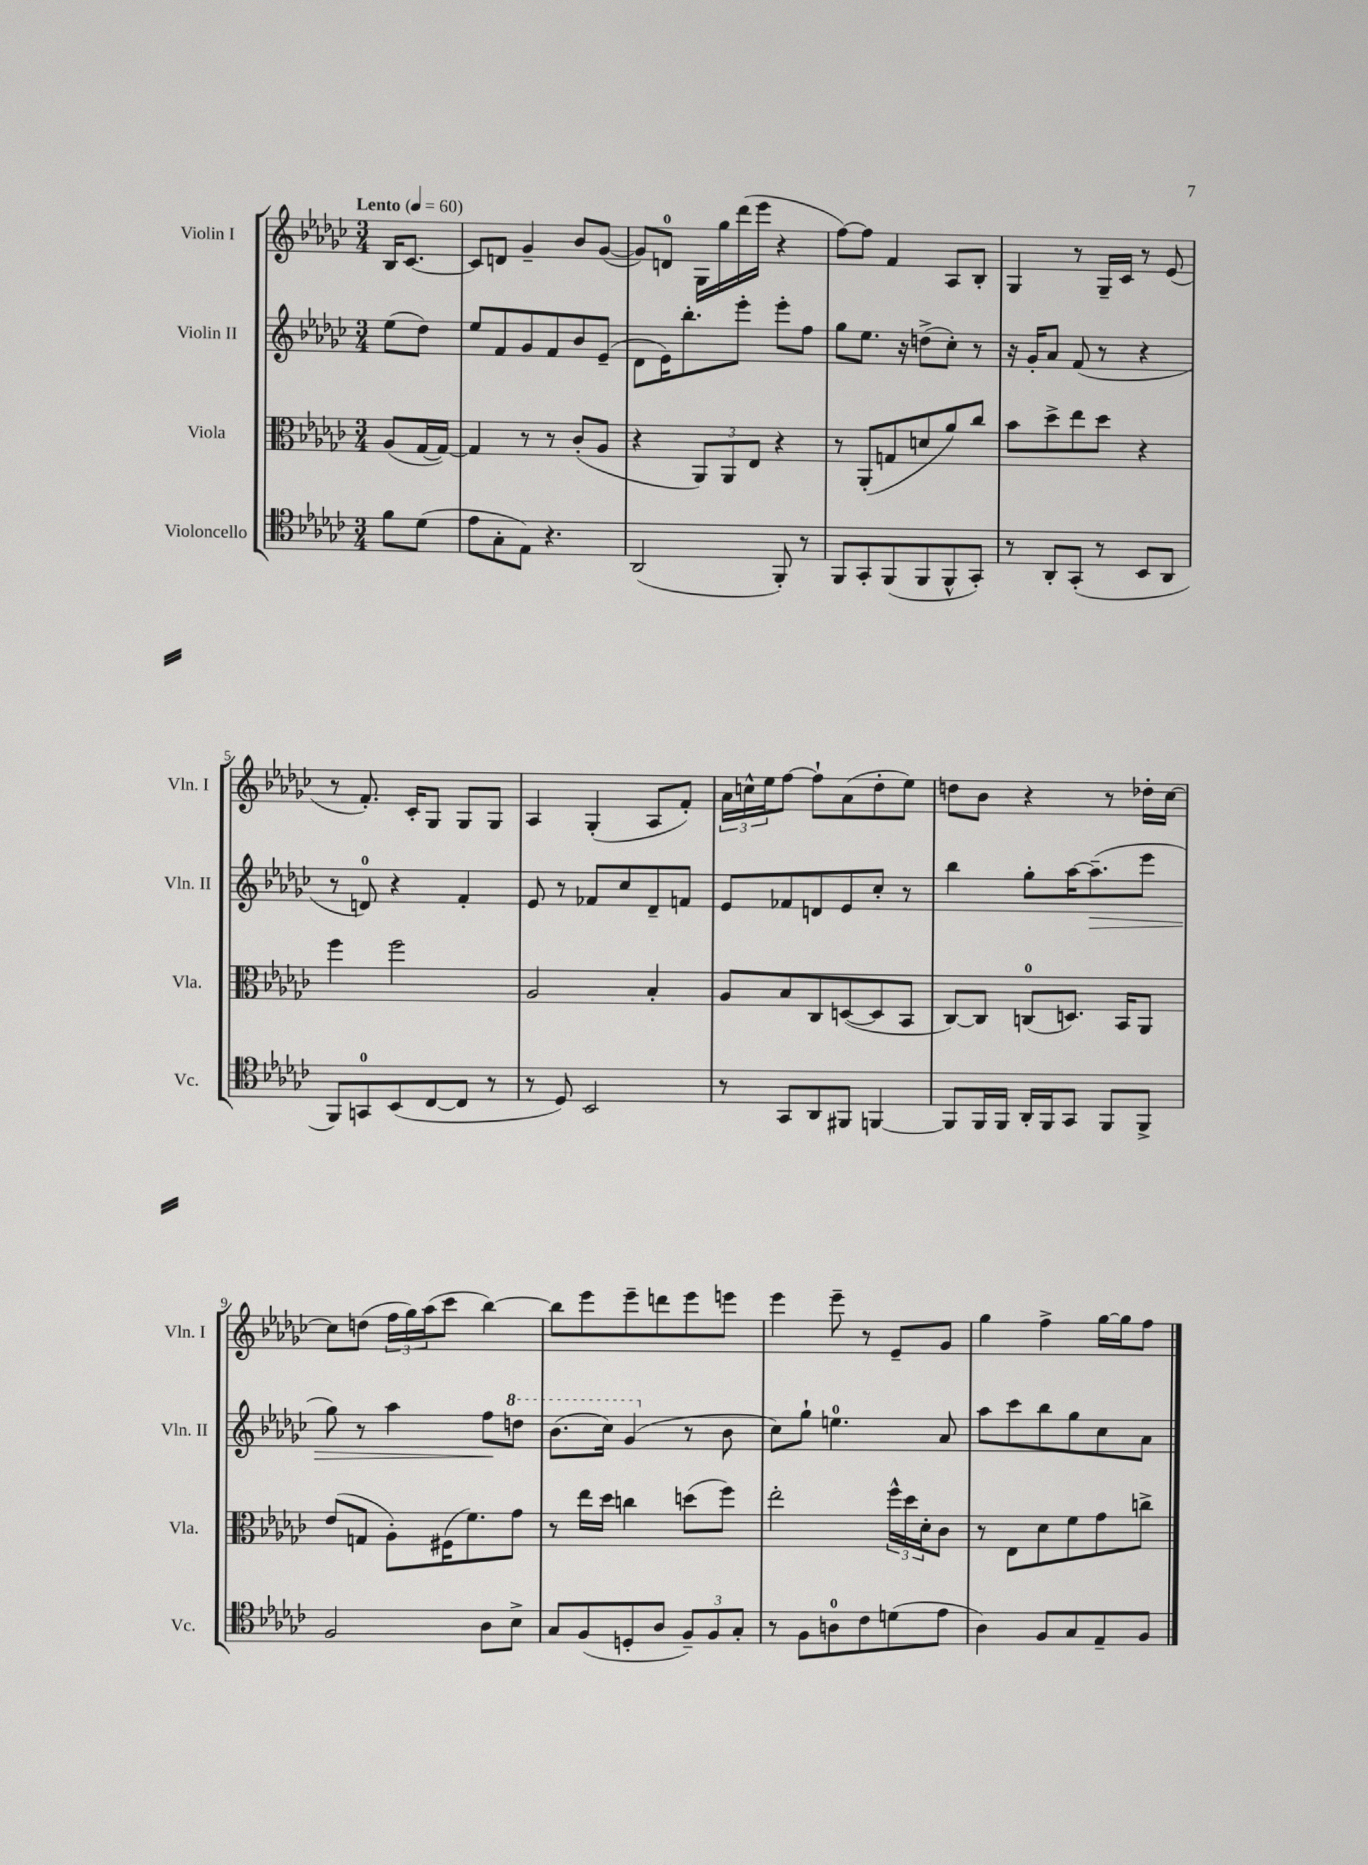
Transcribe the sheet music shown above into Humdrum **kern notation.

**kern	**kern	**kern	**kern
*staff4	*staff3	*staff2	*staff1
*clefC4	*clefC3	*clefG2	*clefG2
*k[b-e-a-d-g-c-]	*k[b-e-a-d-g-c-]	*k[b-e-a-d-g-c-]	*k[b-e-a-d-g-c-]
*M3/4	*M3/4	*M3/4	*M3/4
*MM60	*MM60	*MM60	*MM60
8f	(8A-	(8ee-	16B-
.	.	.	[8.c-
(8d-	[16G-	8dd-)	.
.	16G-_)	.	.
=	=	=	=
8e-	4G-]	8ee-	8c-]
8G-'	.	8f	8d
8E-)	8r	8g-	4g-~
4.r	8r	8f	.
.	(8c-'	8b-	8b-
.	8A-	(8e-~	([8g-
=	=	=	=
(2AA-	4r	8d-	8g-])
.	.	16e-)	8d
.	.	8.bb-'	.
.	12AA-)	.	16G-
.	.	.	16gg-
.	12AA-	.	.
.	.	8eee-'	(16ddd-
.	12E-	.	.
.	.	.	16eee-
8FF')	4r	8eee-'	4r
8r	.	8ff	.
=	=	=	=
8FF	8r	8gg-	[8ff)
8GG-'	(8AA-'	8.ee-	8ff]
(8FF	8G	.	4f
.	.	16r	.
8FF	8d	(8dd^	.
8FF^^	8a-)	8cc-')	8A-
8GG-')	8cc-	8r	8B-'
=	=	=	=
8r	8b-	16r	4G-
.	.	16g-'	.
8AA-'	8dd-^	8a-	.
(8GG-'	8ee-	(8f	8r
8r	8dd-	8r	16G-~
.	.	.	16c-
8BB-	4r	4r	8r
8AA-	.	.	(8e-
=	=	=	=
8FF)	4ff	8r	8r
8GG	.	8d)	8.f')
(8BB-	2ff	4r	.
.	.	.	16c-'
[8C-	.	.	8G-
8C-]	.	4f'	8G-
8r	.	.	8G-
=	=	=	=
8r	2A-	8e-	4A-
8D-)	.	8r	.
2BB-	.	8f-	(4G-'
.	.	8cc-	.
.	4B-'	8d-~	8A-
.	.	8f	8f')
=	=	=	=
8r	8A-	8e-	24a-
.	.	.	24cc^^
.	.	.	24ee-
8GG-	8B-	8f-	[8ff
8AA-	8C-	8d	8ff`]
8FF#	([8D	8e-	(8a-
[4FF	8D]	8cc-'	8dd-'
.	8BB-	8r	8ee-)
=	=	=	=
8FF]	[8C-)	4bb-	8dd
16FF	8C-]	.	8b-
16FF	.	.	.
16AA-'	(8C	8gg-'	4r
16FF	.	.	.
8GG-	8.D)	[16aa-	.
.	.	(8.aa-~]	.
8FF	.	.	8r
.	16BB-	.	.
8FF^	8AA-	8eee-	16dd-'
.	.	.	[16cc-
=	=	=	=
2F	(8e-	8gg-)	8cc-]
.	8G	8r	(8dd
.	8A-')	4aa-	24ff
.	.	.	24gg-)
.	.	.	(24aa-
.	(16F#	.	8ccc-
.	8.f)	.	.
8A-	.	8ff	[4bb-)
8B-^	8g-	8ddd	.
=	=	=	=
8G-	8r	(8.bb-	8bb-]
(8F	16ee-	.	8eee-
.	16dd-	16ccc-)	.
8D'	4cc	(4gg-	8eee-~
8A-	.	.	8ddd
12F~)	(8dd	8r	8eee-
12F	.	.	.
.	8ff)	8b-	8eee
12G-'	.	.	.
=	=	=	=
8r	2ee-'	8cc-)	4eee-
8F	.	8gg-`	.
8A	.	4.ee	8eee-~
8c-	.	.	8r
(8d	24ff^^	.	8e-~
.	24dd-	.	.
.	24d-'	.	.
8e-	8c-	8a-	8g-
=	=	=	=
4A-)	8r	8aa-	4gg-
.	8E-	8ccc-	.
8F	8d-	8bb-	4ff^
8G-	8f	8gg-	.
8E-~	8g-	8cc-	[16gg-
.	.	.	16gg-]
8F	8cc^	8a-	8ff
==	==	==	==
*-	*-	*-	*-
